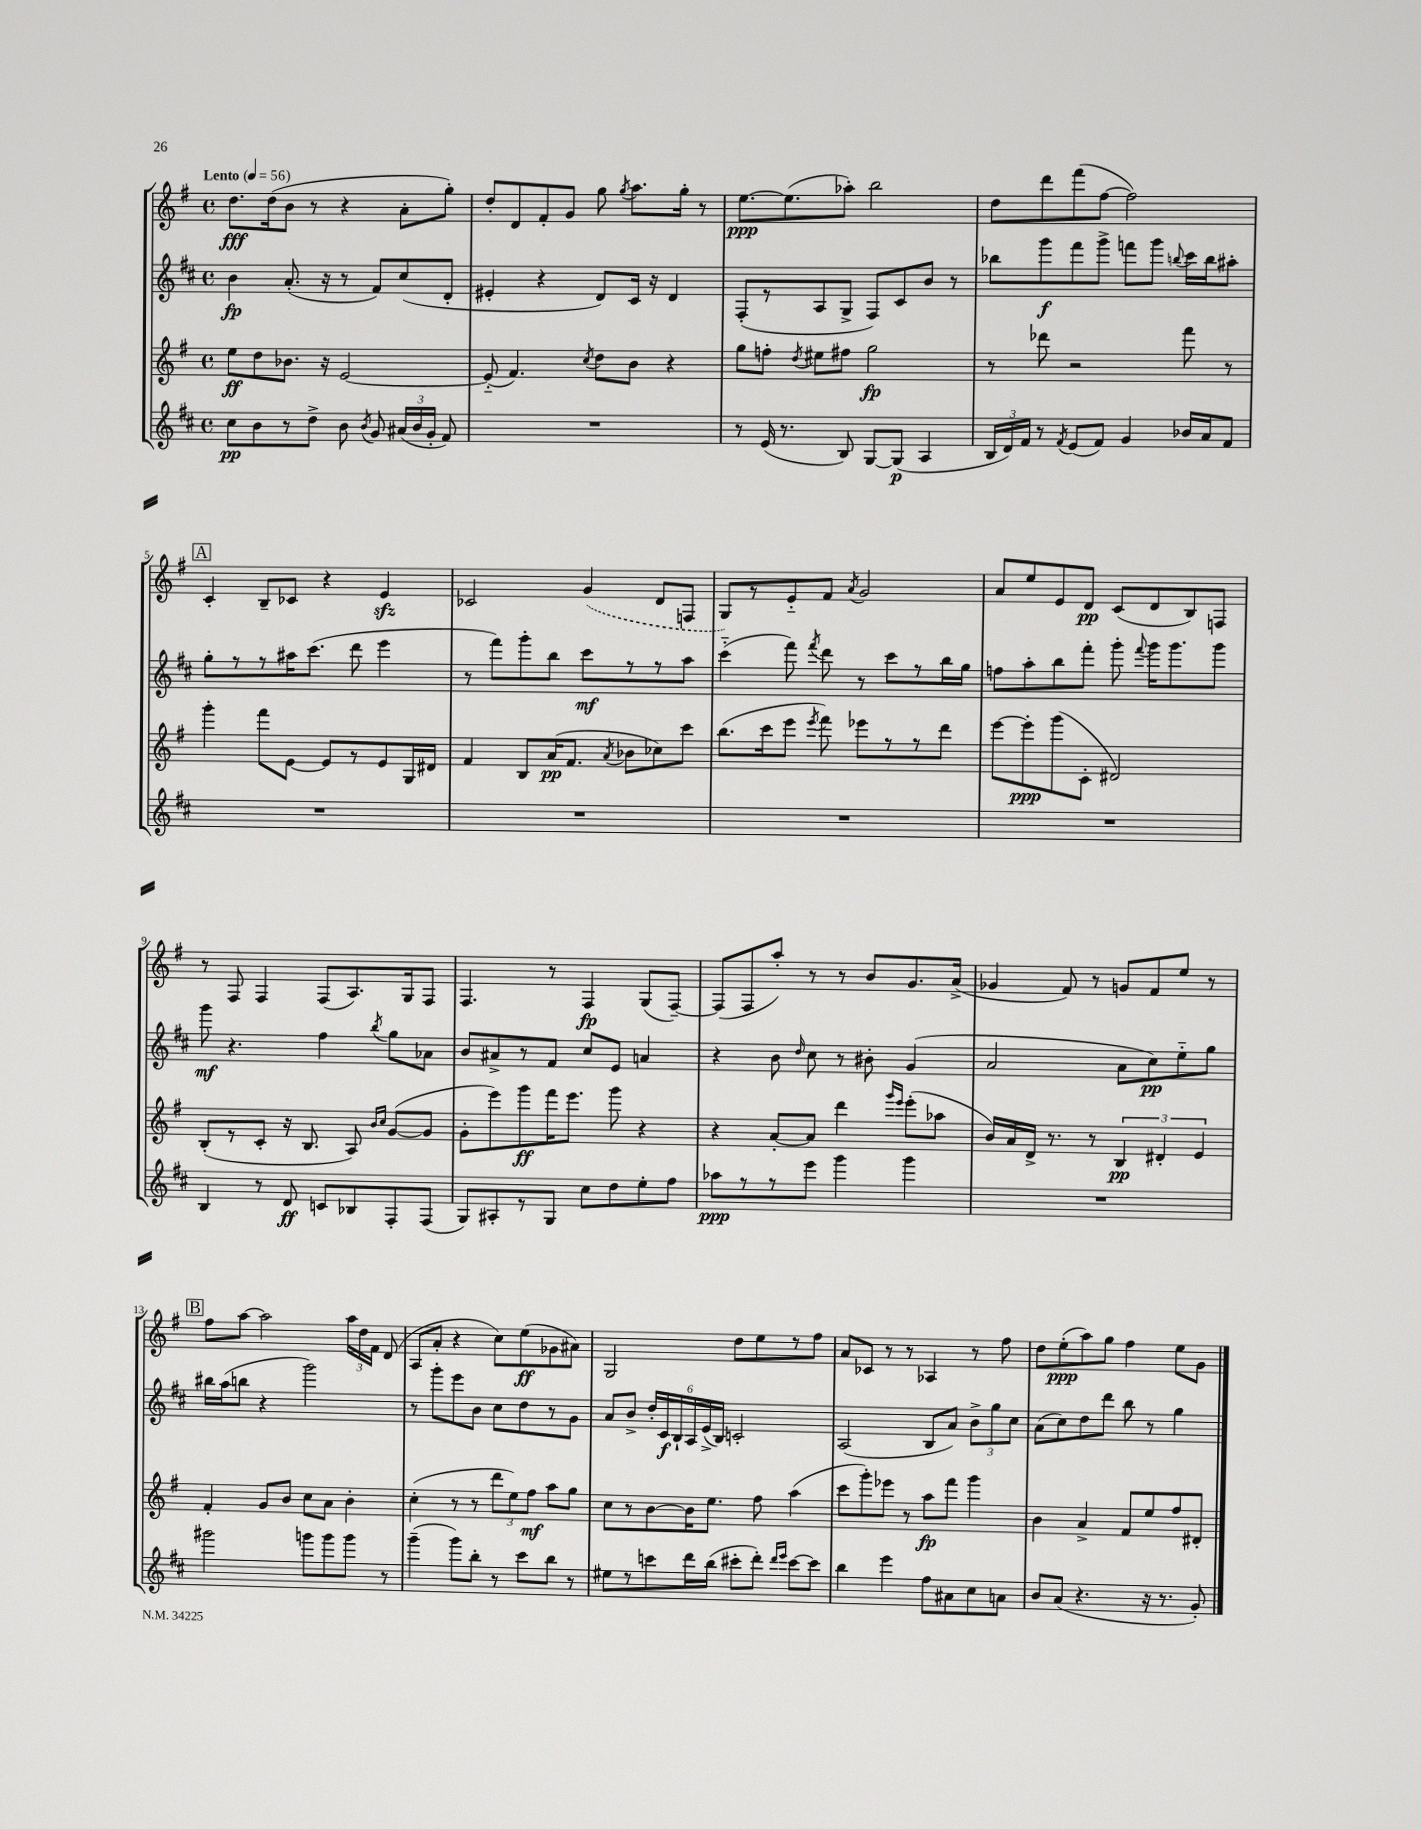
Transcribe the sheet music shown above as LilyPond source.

<<
\new StaffGroup <<
\new Staff = "s0" {
    \clef treble \key g \major \defaultTimeSignature \time 4/4 \tempo "Lento" 4 = 56
    \autoBeamOff d''8.[\fff d''16( b'8] r8 r4 a'8[-. g''8]-.) |
    d''8[-. d'8 fis'8-. g'8] g''8 \acciaccatura { g''8 } a''8.[ g''16]-. r8 |
    e''8.[~\ppp e''8.( aes''8]-.) b''2 |
    d''8[ d'''8 fis'''8( fis''8]~ fis''2) |
    \mark \markup { \box "A" } c'4-. b8[-- ces'8] r4 e'4\sfz |
    ces'2 \once \slurDashed g'4( d'8[ f8] |
    g8[) r8 e'8-_ fis'8] \acciaccatura { a'8 } g'2 |
    a'8[ e''8 e'8 d'8]\pp c'8[( d'8 b8) f8] |
    r8 fis8 fis4 fis8[( a8.) g16 fis8] |
    fis4. r8 fis4\fp g8[( fis8]~--) |
    fis8[( fis8 a''8]-.) r8 r8 b'8[ g'8. a'16]->( |
    ges'4 fis'8) r8 g'8[ fis'8 e''8] r8 |
    \mark \markup { \box "B" } fis''8[ a''8]~ a''2 \tuplet 3/2 { a''16[ d''16 fis'16] } d'8( |
    a8[ a'8]-. r4 c''8[) e''8\ff( ges'8 ais'8]) |
    g2 d''8[ e''8 r8 fis''8] |
    a'8[ ces'8] r8 r8 aes4 r8 fis''8 |
    d''8[ e''8-.\ppp( a''8) g''8] fis''4 e''8[ g'8] \bar "|." |
}
\new Staff = "s1" {
    \clef treble \key d \major \defaultTimeSignature \time 4/4
    \autoBeamOff b'4\fp a'8.-.( r16 r8 fis'8[) cis''8( d'8]-. |
    eis'4-. r4 d'8[) cis'16] r16 d'4 |
    fis8[-.( r8 a8 g8]-> fis8[) cis'8 b'8] r8 |
    bes''8[ g'''8\f fis'''8 g'''8]-> f'''8[ g'''8] \appoggiatura { b''8 } cis'''16[ b''16 ais''8]-. |
    \mark \markup { \box "A" } g''8[-. r8 r8 ais''16 cis'''8.]( d'''8 e'''4 |
    r8 fis'''8[) g'''8-. b''8] cis'''8[\mf r8 r8 a''8] |
    cis'''4-_( fis'''8) \acciaccatura { fis'''8 } d'''8 r8 cis'''8[ r8 b''16 g''16] |
    f''8[ a''8-. b''8 fis'''8]-. g'''8-. \appoggiatura { fis'''8 } g'''16[ g'''8. g'''8] |
    g'''8\mf r4. fis''4 \acciaccatura { b''8 } g''8[ aes'8] |
    b'8[ ais'8-> r8 fis'8] cis''8[ e'8] a'4 |
    r4 b'8 \grace { d''16 } cis''8 r8 bis'8-. g'4( |
    a'2 a'8[ cis''8\pp) e''8-_ g''8] |
    \mark \markup { \box "B" } bis''16[ a''16( b''8] r4 g'''2) |
    r8 g'''8[-. e'''8 b'8] cis''8[ d''8 r8 g'8] |
    a'8[ b'8]-> \tuplet 6/4 { d''16[-. cis'16\f b16-! a16 e'16->( b16]) } c'2-. |
    a2( b8[ a'8]) \tuplet 3/2 { b'8[-> g''8 cis''8] } |
    a'8[( cis''8) d''8 d'''8] b''8 r8 g''4 \bar "|." |
}
\new Staff = "s2" {
    \clef treble \key g \major \defaultTimeSignature \time 4/4
    \autoBeamOff e''8[\ff d''8 bes'8.] r16 e'2~ |
    e'8-_( fis'4.) \acciaccatura { c''8 } d''8[ b'8] r4 |
    g''8[ f''8]-. \acciaccatura { d''8 } eis''8[ fis''8] g''2\fp |
    r8 des'''8 r2 fis'''8 r8 |
    \mark \markup { \box "A" } g'''4-. fis'''8[ e'8]~ e'8[ r8 e'8 g16 dis'16] |
    fis'4 b8[ a'16\pp( fis'8.] \acciaccatura { a'8 } bes'8[ ces''8) c'''8] |
    b''8.[( c'''16 e'''8] \acciaccatura { e'''8 } fis'''8) ees'''8[ r8 r8 d'''8] |
    e'''8[~ e'''8-.\ppp g'''8( c'8]-. dis'2) |
    b8[-.( r8 c'8]-. r16 b8. a8) \grace { b'16[ c''16] } g'8[~( g'8] |
    g'8[-. e'''8) g'''8\ff fis'''16 e'''8.] g'''8 r4 |
    r4 a'8[~-. a'8] d'''4 \grace { g'''16[ e'''16] } e'''8[-.( aes''8] |
    b'16[) a'16 d'16]-> r8. r8 \tuplet 3/2 { b4\pp dis'4-. e'4 } |
    \mark \markup { \box "B" } fis'4-. g'8[ b'8] c''8[ a'8] b'4-. |
    c''4-.( r8 r8 \tuplet 3/2 { d'''8[ e''8) fis''8]\mf } a''8[ g''8] |
    c''8[ r8 b'8~ b'16 e''8.] fis''8 a''4( |
    c'''8[ g'''8-.) ees'''8] r8 a''8[\fp fis'''8] g'''4 |
    b'4 a'4-> fis'8[ e''8 fis''8 dis'8]-. \bar "|." |
}
\new Staff = "s3" {
    \clef treble \key d \major \defaultTimeSignature \time 4/4
    \autoBeamOff cis''8[\pp b'8 r8 d''8]-> b'8 \acciaccatura { b'8 } g'8 \tuplet 3/2 { ais'16[( b'16 g'16]-. } fis'8) |
    R1 |
    r8 e'16( r8. b8) g8[~ g8]\p( a4 |
    \tuplet 3/2 { b16[ d'16) fis'16] } r8 \acciaccatura { fis'8 } e'8[( fis'8]) g'4 bes'16[ a'16 fis'8] |
    \mark \markup { \box "A" } R1 |
    R1 |
    R1 |
    R1 |
    b4 r8 d'8\ff c'8[ bes8 fis8-. fis8]( |
    g8[) ais8-. r8 g8] cis''8[ d''8 e''8-. fis''8] |
    aes''8[\ppp r8 r8 e'''8] g'''4 g'''4 |
    R1 |
    \mark \markup { \box "B" } gis'''2 g'''8[ g'''8 g'''8] r8 |
    g'''4--( g'''8[) b''8]-. r8 cis'''8[ b''8] r8 |
    eis''8[ r8 c'''8 d'''16 b''16]( cis'''8[-. d'''8]-.) \grace { d'''16[ e'''16] } cis'''8[~ cis'''8] |
    b''4 e'''4 fis''8[ ais'8 cis''8 a'8] |
    b'8[ a'8]( r4. r16 r8. g'8-.) \bar "|." |
}
>>
>>
